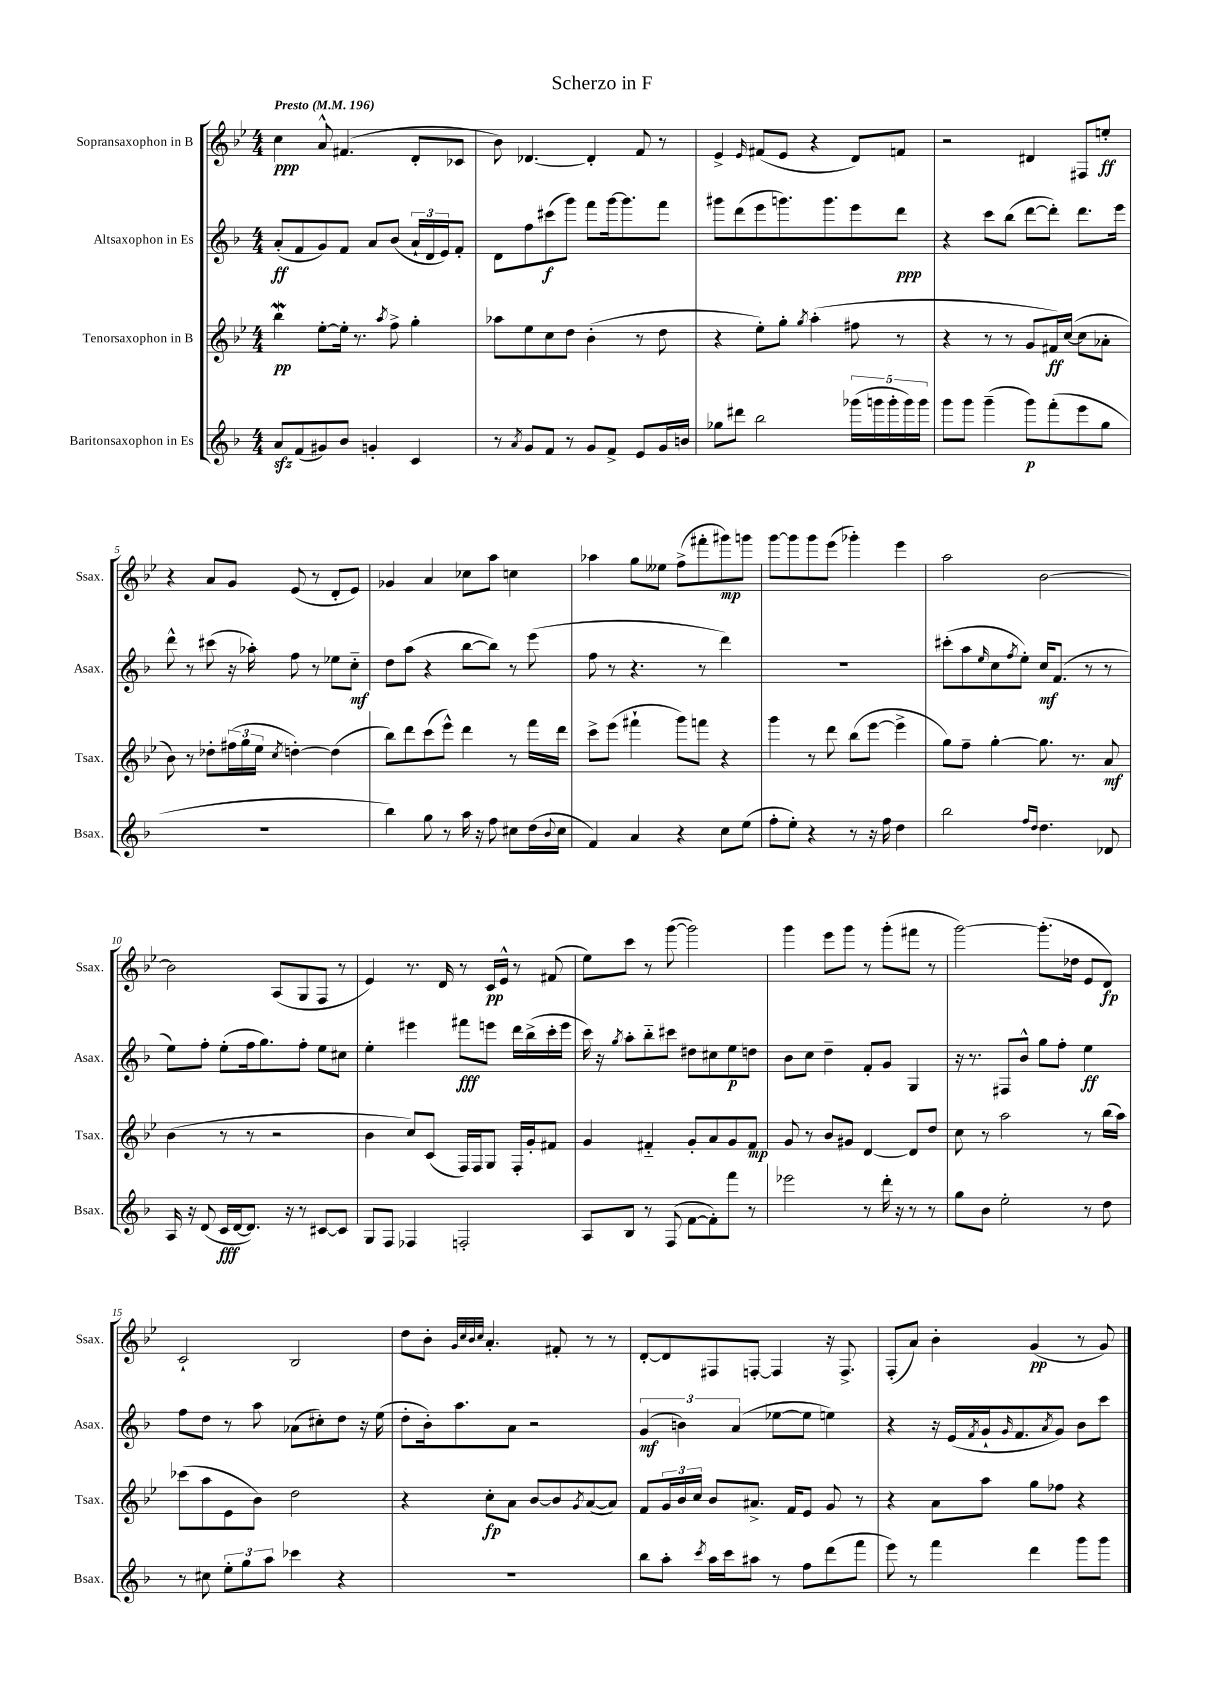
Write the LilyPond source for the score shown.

\header { title = "Scherzo in F" }
<<
\new StaffGroup <<
\new Staff = "s0" \with { instrumentName = "Sopransaxophon in B" shortInstrumentName = "Ssax." } {
    \clef treble \key bes \major \numericTimeSignature \time 4/4 \tempo "Presto" 4 = 196
    c''4\ppp a'8-^ fis'4.( d'8-. ces'8 |
    bes'8) des'4.~ des'4-. f'8 r8 |
    ees'4-> \grace { ees'16 } fis'8( ees'8 r4 d'8) f'8 |
    r2 dis'4 fis8 e''8-.\ff |
    r4 a'8 g'8 ees'8( r8 d'8-. ees'8) |
    ges'4 a'4 ces''8 a''8 c''4 |
    aes''4 g''8 eeses''8 f''8->( fis'''8-. gis'''8\mp) g'''8 |
    g'''8~ g'''8 g'''8 ees'''8( ges'''4-.) ees'''4 |
    a''2 bes'2~ |
    bes'2 a8( g8 f8 r8 |
    ees'4) r8. d'16 r8 c'16\pp ees'16-^ r8 fis'8( |
    ees''8) c'''8 r8 g'''8~( g'''2) |
    g'''4 ees'''8 g'''8 r8 g'''8-.( fis'''8 r8 |
    g'''2~) g'''8.-.( des''16 ees'8 d'8\fp) |
    c'2-! bes2 |
    d''8 bes'8-. \grace { g'32 c''32 bes'32 c''32 } a'4.-. fis'8-. r8 r8 |
    d'8~-. d'8 fis8 f8~-. f4 r16 f8.-> |
    f8-.( a'8) bes'4-. g'4\pp( r8 g'8) \bar "|." |
}
\new Staff = "s1" \with { instrumentName = "Altsaxophon in Es" shortInstrumentName = "Asax." } {
    \clef treble \key f \major \numericTimeSignature \time 4/4
    a'8-.\ff( f'8 g'8) f'8 a'8 bes'8( \tuplet 3/2 { a'16-! d'16 e'16) } f'8-. |
    d'8 f''8 cis'''8\f( g'''8) f'''8 g'''16~ g'''8. f'''8 |
    gis'''8 d'''8( e'''8 g'''8.) g'''8. e'''8 d'''8\ppp |
    r4 c'''8 bes''8( d'''8~ d'''8-.) d'''8. e'''16 |
    d'''8-^ r8 cis'''8( r16 aes''16-.) f''8 r8 ees''8 c''8-_\mf |
    d''8 a''8( r4 bes''8~ bes''8) r8 e'''8( |
    f''8 r8 r4. r8 d'''4) |
    R1 |
    cis'''8-.( a''8 \grace { e''16 } c''8 \acciaccatura { f''8 } e''8-.) c''16\mf f'8.( r8 r8 |
    e''8) f''8-. e''8-.( f''16 g''8.) f''8-. e''8 cis''8 |
    e''4-. eis'''4 fis'''8\fff e'''8 d'''16 bes''16->( c'''16-. e'''16 |
    c'''16) r16 \acciaccatura { g''8 } a''8-. bes''8-_ cis'''8 dis''8 cis''8 e''8\p d''8 |
    bes'8 c''8 d''4-- f'8-. g'8 g4 |
    r16 r8. fis8 bes'8-^ g''8 f''8-. e''4\ff |
    f''8 d''8 r8 a''8 aes'8( cis''8-.) d''8 r16 e''16( |
    d''8-. bes'16-.) a''8. a'8 r2 |
    \tuplet 3/2 { g'4\mf( b'4) a'4( } ees''8~ ees''8 e''4) |
    r4 r16 e'16( \acciaccatura { f'8 } g'16-! \grace { g'16 } f'8. \acciaccatura { a'8 } g'8) bes'8 c'''8 \bar "|." |
}
\new Staff = "s2" \with { instrumentName = "Tenorsaxophon in B" shortInstrumentName = "Tsax." } {
    \clef treble \key bes \major \numericTimeSignature \time 4/4
    bes''4\mordent\pp ees''8~-. ees''16-. r8. \acciaccatura { a''8 } f''8-> g''4-. |
    aes''8 ees''8 c''8 d''8 bes'4-.( r8 d''8 |
    r4 ees''8-.) g''8-. \acciaccatura { g''8 } a''4-.( fis''8 r8 |
    r4 r8 r8 g'8 fis'16\ff) c''16~( c''8 aes'8-. |
    bes'8) r8 des''8-. \tuplet 3/2 { fis''16( g''16 ees''16 } \acciaccatura { c''8 } d''4~-.) d''4( |
    bes''8) d'''8 c'''8( ees'''8-^) d'''4 r8 f'''16 d'''16 |
    c'''8-> ees'''8( fis'''4-! g'''8) f'''8 r4 |
    g'''4 r8 d'''8 bes''8( ees'''8~ ees'''4-> |
    g''8) f''8-- g''4~-. g''8. r8. a'8\mf |
    bes'4( r8 r8 r2 |
    bes'4 c''8) c'8( f16) f16 g8 f16-. g'16-. fis'8 |
    g'4 fis'4-_ g'8-. a'8 g'8 fis'8\mp |
    g'8 r8 bes'8 gis'8 d'4~ d'8 d''8 |
    c''8 r8 a''2 r8 bes''16( a''16) |
    ces'''8( a''8 ees'8 bes'8) d''2 |
    r4 c''8-.\fp a'8 bes'8~ bes'8 \acciaccatura { g'8 } a'8~( a'8) |
    f'8 \tuplet 3/2 { g'16 bes'16 c''16 } bes'8 ais'8.-> f'16 ees'8 g'8 r8 |
    r4 a'8 a''8 g''8 fes''8 r4 \bar "|." |
}
\new Staff = "s3" \with { instrumentName = "Baritonsaxophon in Es" shortInstrumentName = "Bsax." } {
    \clef treble \key f \major \numericTimeSignature \time 4/4
    a'8\sfz f'8( gis'8) bes'8 g'4-. c'4 |
    r8 \acciaccatura { a'8 } g'8 f'8 r8 g'8 f'8-> e'8 g'16 b'16 |
    ges''8 dis'''8 bes''2 \tuplet 5/4 { ges'''16( g'''16 g'''16-. g'''16) g'''16 } |
    g'''8 g'''8 g'''4--( g'''8\p) f'''8-.( e'''8 g''8 |
    R1 |
    bes''4) g''8 r8 a''16 r16 f''8 cis''8 d''16( \appoggiatura { bes'8 } cis''16 |
    f'4) a'4 r4 c''8 e''8( |
    f''8-. e''8-.) r4 r8 r16 f''16 d''4 |
    bes''2 \grace { f''16 d''16 } d''4. des'8 |
    a16 r16 d'8( c'16\fff d'16~ d'8.) r16 r8 cis'8~ cis'8 |
    g8 f8 fes4 f2-. |
    a8 bes8 r8 f8( f'8~ f'8-.) f'''8 r8 |
    ees'''2 r8 d'''16-. r16 r8 r8 |
    g''8 bes'8 e''2-. r8 d''8 |
    r8 cis''8 \tuplet 3/2 { e''8-. g''8 a''8 } ces'''4 r4 |
    R1 |
    bes''8 a''8-. \acciaccatura { c'''8 } a''16 c'''16 ais''8 r8 f''8 d'''8( f'''8 |
    e'''8) r8 f'''4 d'''4 g'''8 g'''8 \bar "|." |
}
>>
>>
